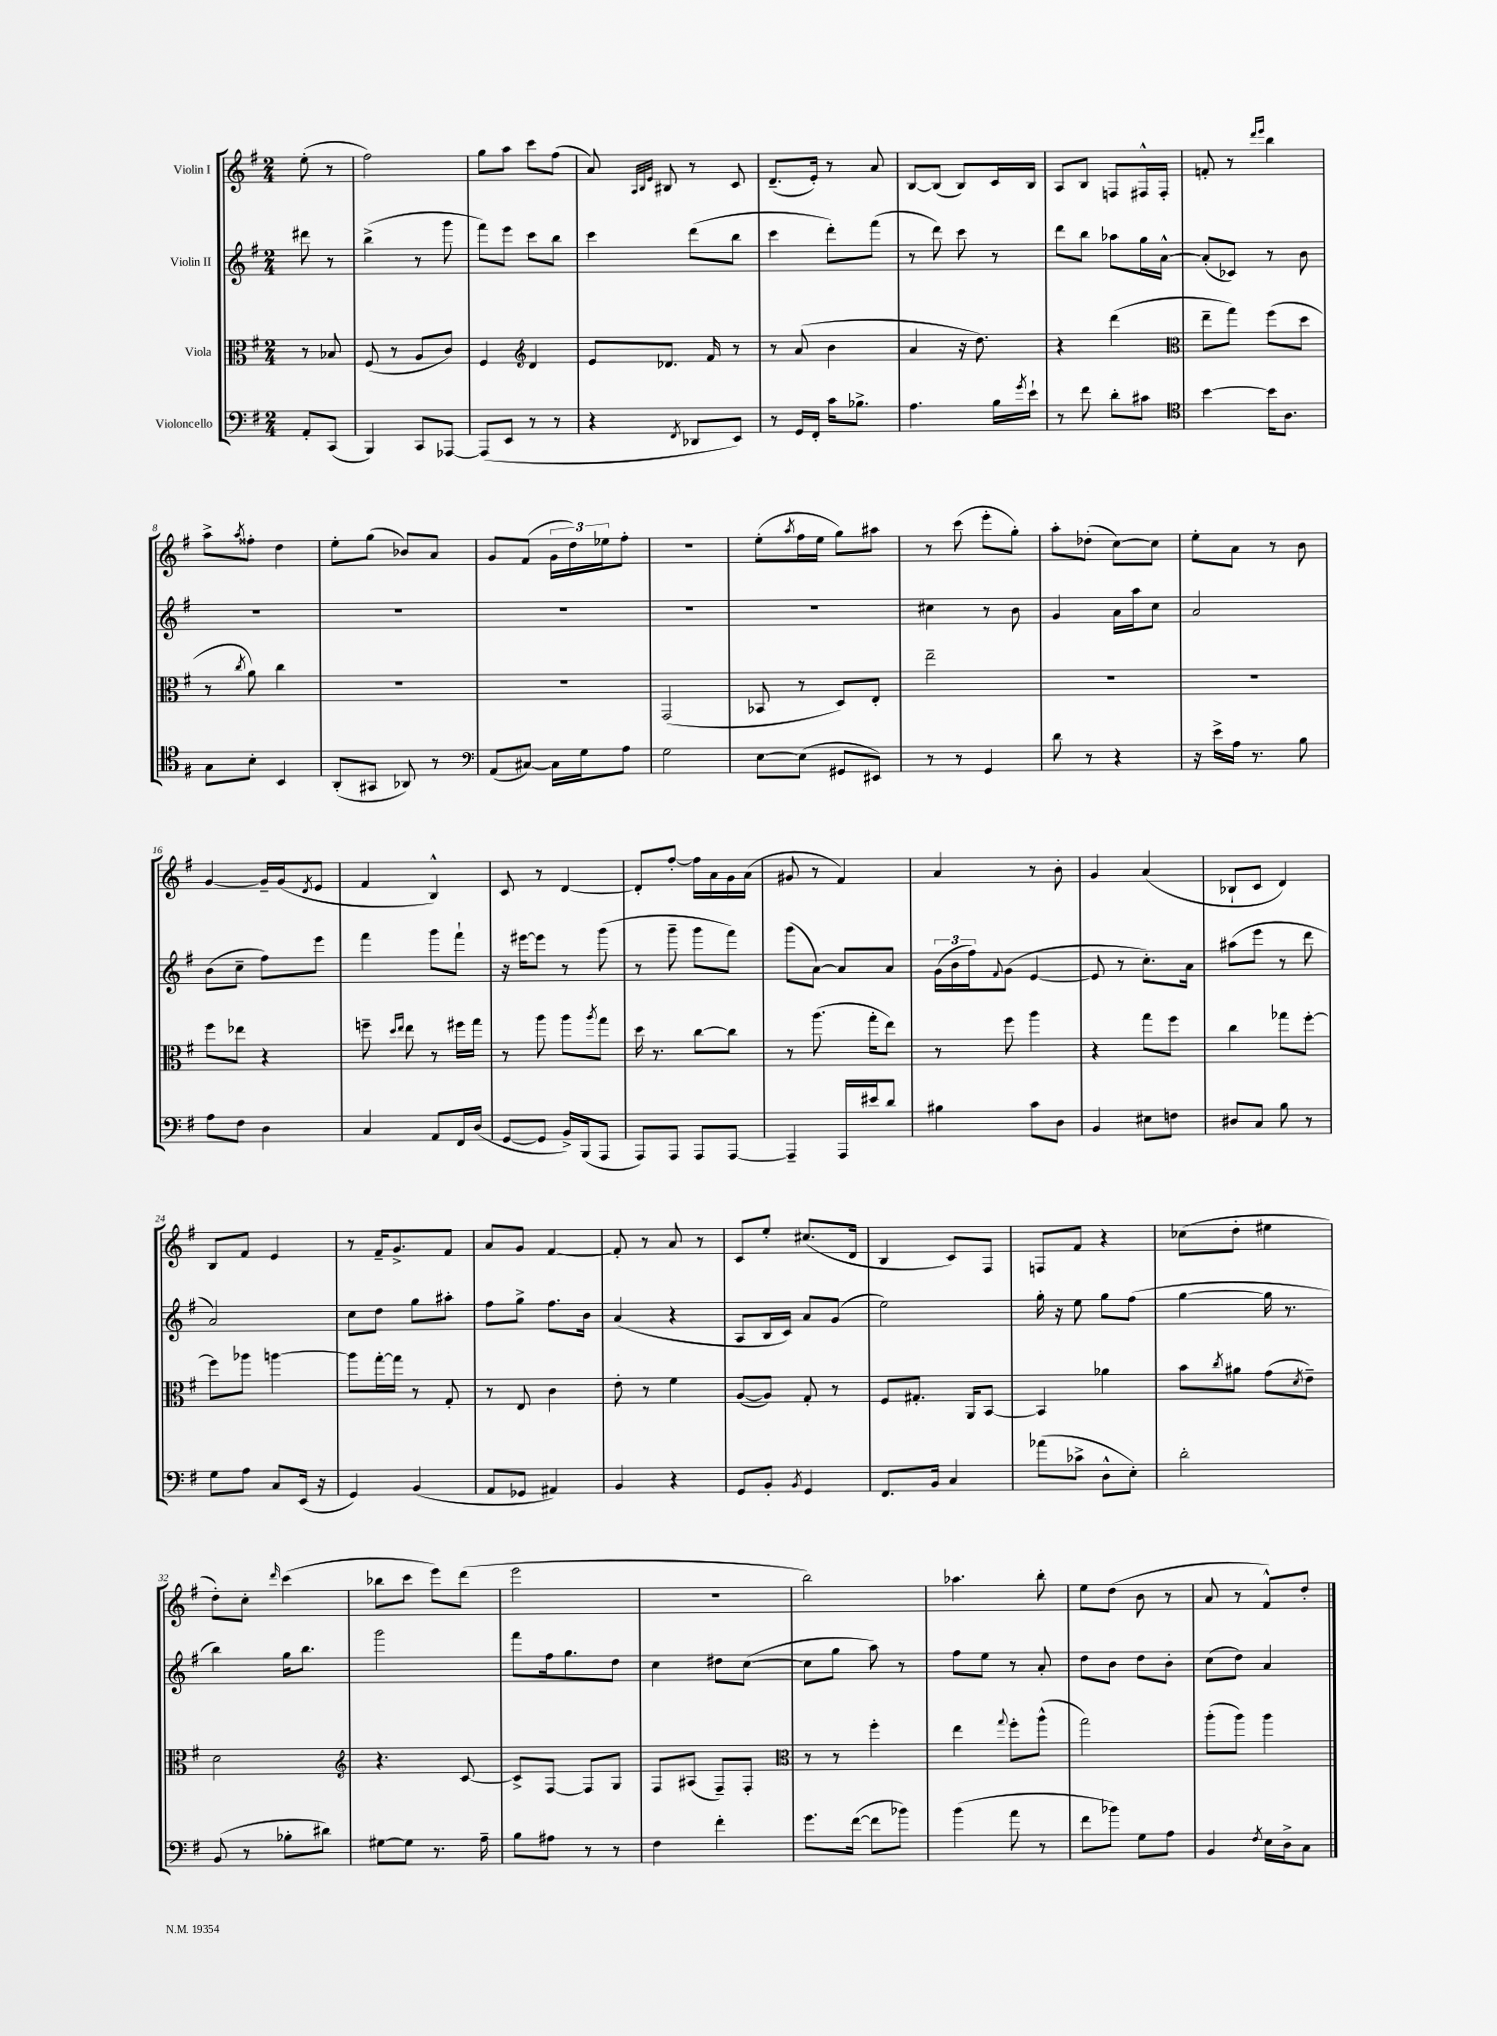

**kern	**kern	**kern	**kern
*staff4	*staff3	*staff2	*staff1
*clefF4	*clefC3	*clefG2	*clefG2
*k[f#]	*k[f#]	*k[f#]	*k[f#]
*M2/4	*M2/4	*M2/4	*M2/4
8AA'	8r	8ddd#	(8ee'
(8CC	8B-	8r	8r
=	=	=	=
4BBB)	(8F#	(4bb^	2ff#)
.	8r	.	.
8CC	8A	8r	.
[8AAA-	8c)	8ggg	.
=	=	=	=
(8AAA-]	4F#	8fff#)	8gg
8EE	.	8eee	8aa
*	*clefG2	*	*
8r	4d	8ccc	8ccc
8r	.	8bb	(8ff#
=	=	=	=
4r	8e	4ccc	8a)
.	.	.	32qqA
.	.	.	32qqB
.	.	.	32qqe
.	8.d-	.	8B#
8qFF#	.	.	.
8DD-	.	(8ddd	8r
.	16f#	.	.
8EE)	8r	8bb	8c
=	=	=	=
8r	8r	4ccc	(8.d~
16GG	(8a	.	.
16FF#'	.	.	16e')
16c	4b	8ddd')	8r
8.B-^	.	.	.
.	.	(8fff#	8a
=	=	=	=
4.A	4a	8r	[8B
.	.	8ddd)	(8B]
.	16r	8ccc	8B)
.	8.dd)	.	.
16B	.	8r	16c
8qg	.	.	.
16e`	.	.	16B
=	=	=	=
8r	4r	8ddd	8A
8f#	.	8bb	8B
8d'	(4ddd	8aa-	8F
8c#	.	16gg	16F#^^
.	.	[16a^^	16F#'
=	=	=	=
*clefC4	*clefC3	*	*
[4b	8ee~	(8a']	8f'
.	8gg)	8c-)	8r
.	.	.	16qqddd
.	.	.	16qqeee
16b]	(8ff#	8r	4bb
8.A	.	.	.
.	8dd	8b	.
=	=	=	=
8G	8r	2r	8aa^
.	8qcc	.	8qaa
8B'	8a)	.	8ff##'
4BB	4cc	.	4dd
=	=	=	=
(8AA'	2r	2r	8ee'
8GG#	.	.	(8gg
8AA-)	.	.	8b-)
8r	.	.	8a
=	=	=	=
*clefF4	*	*	*
(8AA	2r	2r	8g
[8C#)	.	.	(8f#
16C#]	.	.	24g
.	.	.	24dd)
16G	.	.	.
.	.	.	24ee-
8A	.	.	8ff#'
=	=	=	=
2G	(2GG	2r	2r
=	=	=	=
[8E	8BB-	2r	(8ee'
.	.	.	8qaa
(8E]	8r	.	16ff#
.	.	.	16ee
8GG#	8D)	.	8gg)
8EE#)	8E'	.	8aa#
=	=	=	=
8r	2ee~	4cc#	8r
8r	.	.	(8ccc
4GG	.	8r	8eee'
.	.	8b	8gg')
=	=	=	=
8d	2r	4g	8aa'
8r	.	.	(8dd-'
4r	.	16a	[8cc)
.	.	16aa	.
.	.	8cc	8cc]
=	=	=	=
16r	2r	2a	8ee'
16e^	.	.	.
16A	.	.	8a
8.r	.	.	.
.	.	.	8r
8B	.	.	8b
=	=	=	=
8A	8ff#	(8b	[4g
8F#	8ee-	8cc~	.
4D	4r	8ff#)	16g~]
.	.	.	(16g
.	.	.	8qd
.	.	8eee	8e
=	=	=	=
4C	8ff~	4fff#	4f#
.	16qqdd	.	.
.	16qqee	.	.
.	8ee	.	.
8AA	8r	8ggg	4B^^)
16FF#	16ff#	8fff#`	.
(16D	16gg	.	.
=	=	=	=
[8GG	8r	16r	8c
.	.	[16eee#	.
8GG]	8aa	8eee#]	8r
16BB^)	8aa	8r	[4d
(16BBB	.	.	.
.	8qaa	.	.
8AAA	8gg	(8ggg	.
=	=	=	=
8AAA)	16dd	8r	8d']
.	8.r	.	.
8AAA	.	8ggg~	[8ff#'
8AAA	[8cc	8ggg	16ff#]
.	.	.	16a
[8AAA	8cc]	8fff#)	16g
.	.	.	(16a
=	=	=	=
4AAA~]	8r	(8ggg	8g#
.	(8.aa	[8a)	8r
16AAA	.	8a]	4f#)
16e#	16gg'	.	.
8d	8ee)	8a	.
=	=	=	=
4B#	8r	(24g	4a
.	.	24b	.
.	.	24ff#)	.
.	.	8qqf#	.
.	8ff#	(8g	.
8c	4aa	[4e	8r
8D	.	.	8b'
=	=	=	=
4BB	4r	8e]	4g
.	.	8r	.
8E#	8gg	8.cc')	(4a
8F	8ff#	.	.
.	.	16a	.
=	=	=	=
8D#	4cc	(8aa#	8B-`
8C	.	8eee	8c
8B	8gg-	8r	4d)
8r	[8ff#'	8ddd	.
=	=	=	=
8G	8ff#]	2a)	8B
8A	8aa-	.	8f#
8C	[4aa	.	4e
(16EE	.	.	.
16r	.	.	.
=	=	=	=
4GG)	8aa]	8cc	8r
.	[16gg'	8dd	16f#~
.	16gg]	.	8.g^
(4BB	8r	8gg	.
.	8G'	8aa#'	8f#
=	=	=	=
8AA	8r	8ff#	8a
8GG-	8E	8gg^	8g
4AA#)	4c	8.ff#	[4f#
.	.	16b	.
=	=	=	=
4BB	8e'	(4a	8f#']
.	8r	.	8r
4r	4f#	4r	8a
.	.	.	8r
=	=	=	=
8GG	([8A	8A	8c
8BB'	8A])	16B	8ee'
.	.	16c)	.
8qBB	.	.	.
4GG	8G'	8a	(8.cc#
.	8r	(8g	.
.	.	.	16d
=	=	=	=
8.FF#	8F#	2ee)	4B
.	8.G#'	.	.
16BB	.	.	.
4C	.	.	8c)
.	16AA	.	.
.	[8BB	.	8F#
=	=	=	=
(8a-	4BB]	16gg'	8F
.	.	16r	.
8c-^	.	8ee	8f#
8D^^	4a-	8gg	4r
8E')	.	(8ff#	.
=	=	=	=
2d'	8b	[4gg	(8cc-
.	8qcc	.	.
.	8a#	.	8dd'
.	(8g	16gg]	4ee#
.	.	8.r	.
.	8qd	.	.
.	8e~)	.	.
=	=	=	=
(8BB	2d	4bb)	8dd')
8r	.	.	8cc'
.	.	.	16qqddd
8B-'	.	16gg	(4ccc
.	.	8.bb	.
8d#)	.	.	.
=	=	=	=
*	*clefG2	*	*
[8G#	4.r	2ggg	8bb-
8G#]	.	.	8ccc
8.r	.	.	8eee)
.	[8c	.	(8ddd
16A~	.	.	.
=	=	=	=
8B	8c^]	8fff#	2eee
8A#	[8F#	16ff#	.
.	.	8.gg	.
8r	8F#]	.	.
8r	8G	8dd	.
=	=	=	=
4F#	8F#	4cc	2r
.	(8A#	.	.
4f#'	8F#~)	8dd#	.
.	8F#'	([8cc	.
=	=	=	=
*	*clefC3	*	*
8.g	8r	8cc]	2bb)
.	8r	8gg	.
([16f#	.	.	.
8f#]	4ff#'	8aa)	.
8b-)	.	8r	.
=	=	=	=
(4b	4ee	8ff#	4.aa-
.	.	8ee	.
.	8qqgg	.	.
8a	8ff#'	8r	.
8r	(8aa^^	8a'	8bb'
=	=	=	=
8f#	2gg)	8dd	8ee
8b-)	.	8b	(8dd
8G	.	8dd	8b
8A	.	8b'	8r
=	=	=	=
4BB	(8aa'	(8cc	8a
.	8aa)	8dd)	8r
8qF#	.	.	.
16E	4aa	4a	8f#^^)
16D^	.	.	.
8C	.	.	8dd'
==	==	==	==
*-	*-	*-	*-
